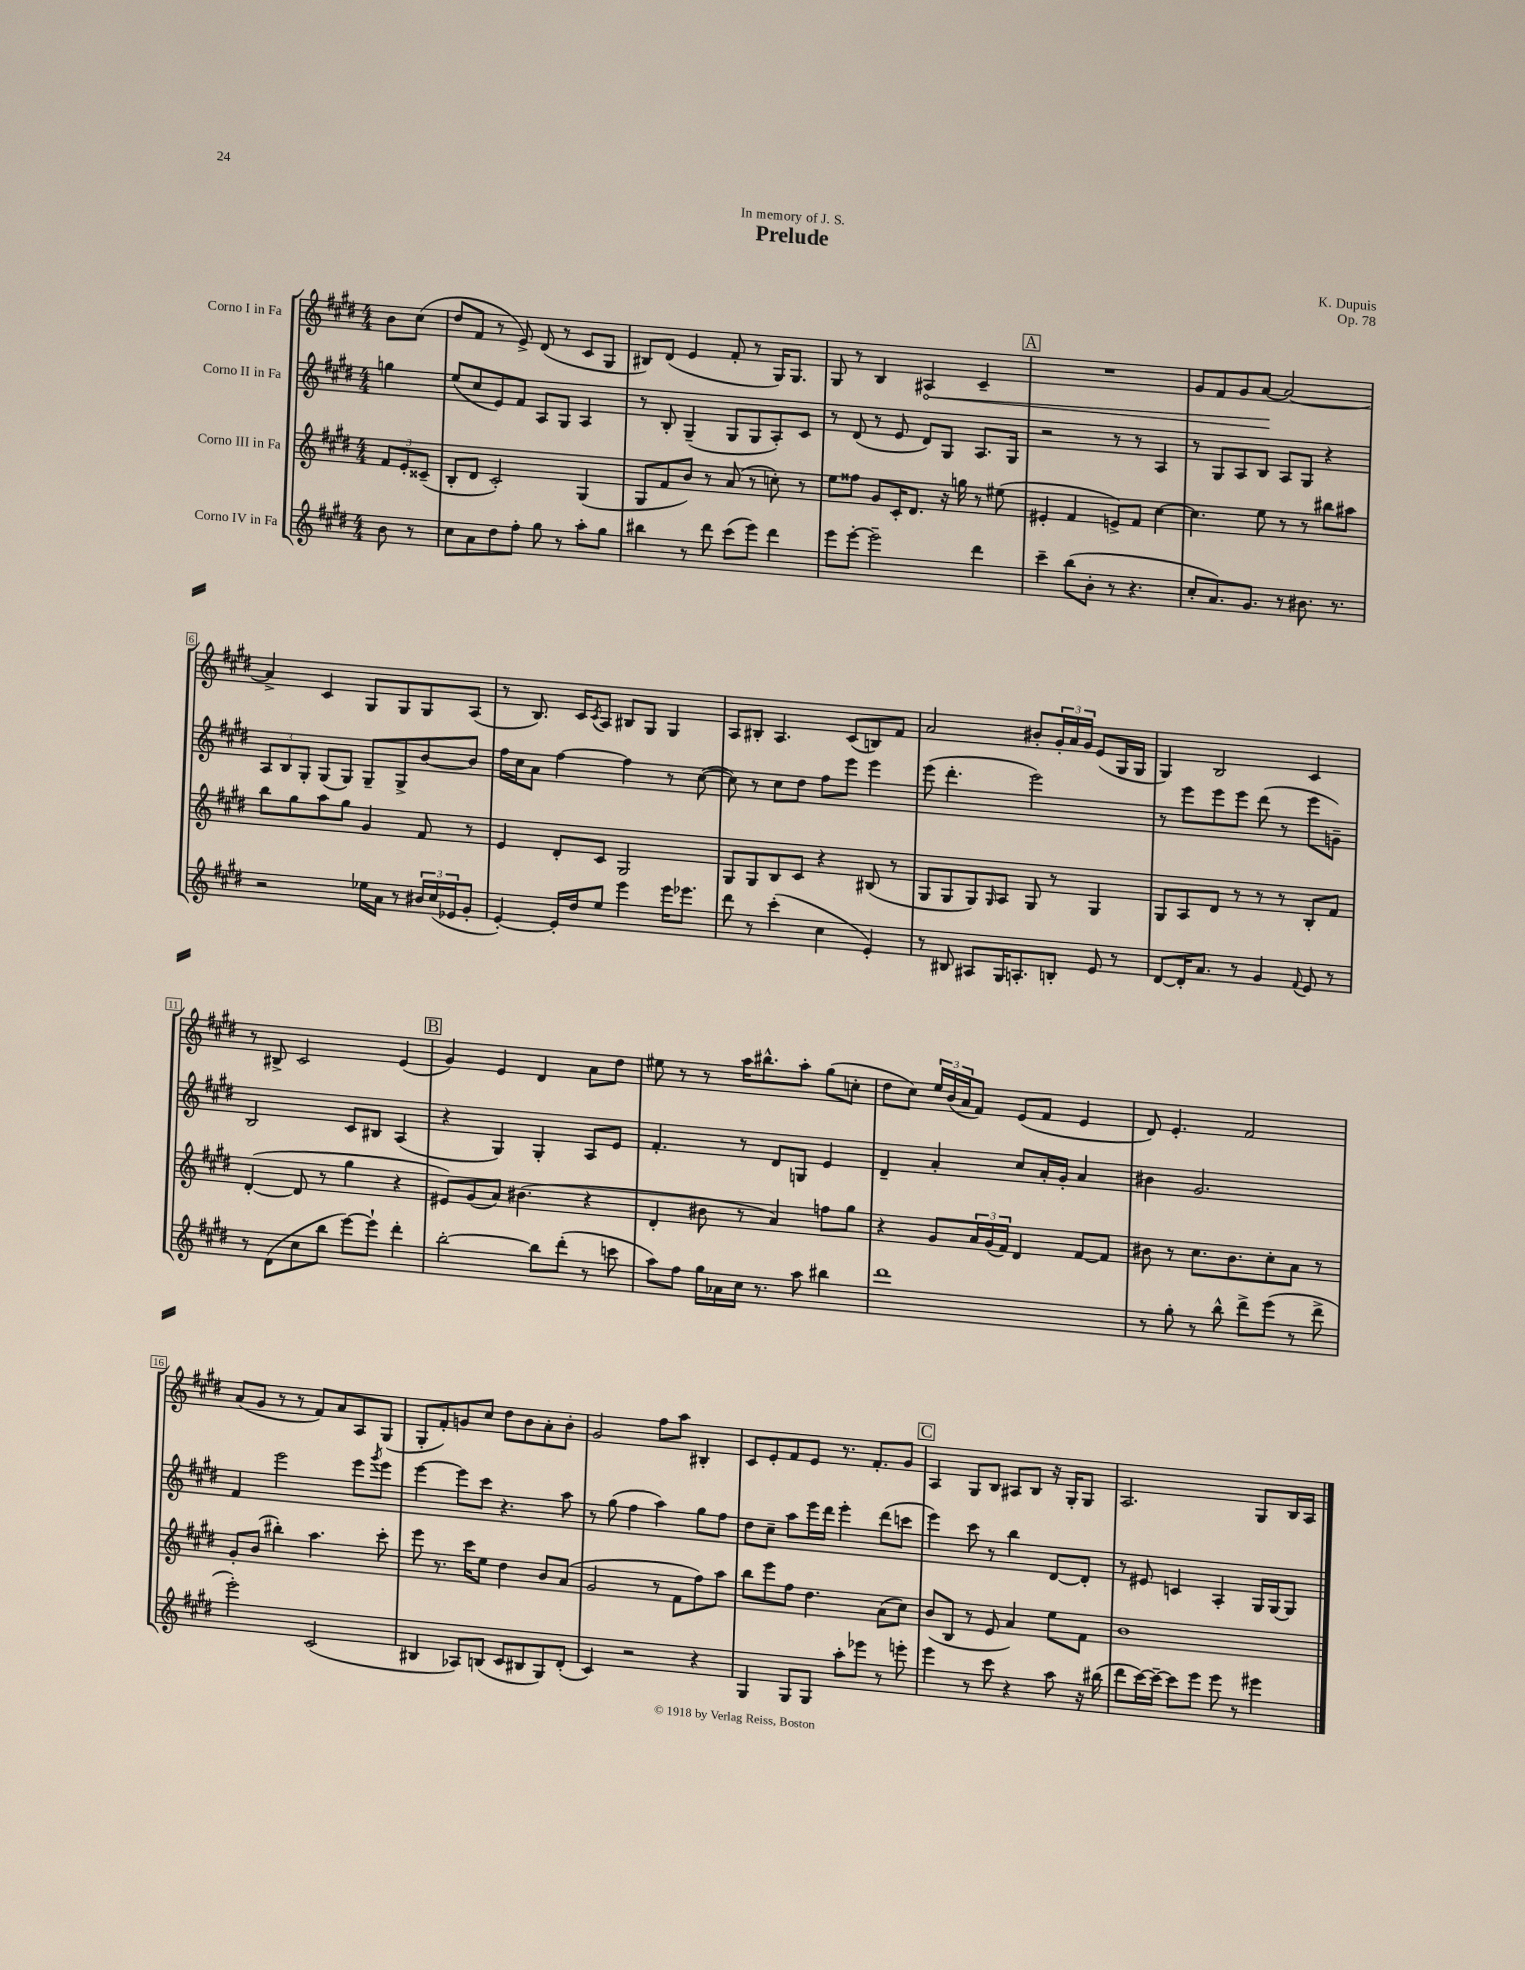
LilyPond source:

\header { title = "Prelude" composer = "K. Dupuis" dedication = "In memory of J. S." opus = "Op. 78" }
<<
\new StaffGroup <<
\new Staff = "s0" \with { instrumentName = "Corno I in Fa" } {
    \clef treble \key e \major \numericTimeSignature \time 4/4 \partial 4
    b'8 cis''8( |
    dis''8 fis'8 r8 e'8->) dis'8( r8 cis'8 gis8 |
    bis8) dis'8( e'4 fis'8-. r8 gis16) gis8. |
    gis8 r8 b4 \once \override Hairpin.circled-tip = ##t ais4\< cis'4-- |
    \mark \markup { \box "A" } R1 |
    gis'8 fis'8 gis'8 a'8~\! a'2~ |
    a'4-> cis'4 gis8 gis8 gis8 a8( |
    r8 b8.) cis'16 \acciaccatura { cis'8 } a8 bis8 gis8 gis4 |
    a8 bis8-. a4. cis'8( b8) fis'8 |
    a'2 bis'8-. \tuplet 3/2 { gis'16-. a'16 gis'16 } e'8( gis16 gis16 |
    gis4) b2 cis'4 |
    r8 bis8-> cis'2 e'4( |
    \mark \markup { \box "B" } gis'4) e'4 dis'4 a'8 dis''8 |
    eis''8 r8 r8 a''16 bis''8.-^ a''8-. gis''8( c''8-. |
    dis''8 cis''8) \tuplet 3/2 { e''16 b'16( a'16 } fis'8) e'8( fis'8 e'4 |
    dis'8) e'4.-. fis'2 |
    a'8( gis'8 r8 r8 fis'8) a'8 a8 gis8( |
    gis8-. fis'8-.) g'8 cis''8 dis''8 b'8 a'8-. b'8-. |
    gis'2 fis''8 a''8 bis4-. |
    cis'8 e'8-. fis'8 e'8 r8. fis'8.-. gis'8 |
    \mark \markup { \box "C" } a4 gis8 b8 ais8 b8 r16 gis16-. gis8 |
    a2. gis8 b16 a16 \bar "|." |
}
\new Staff = "s1" \with { instrumentName = "Corno II in Fa" } {
    \clef treble \key e \major \numericTimeSignature \time 4/4 \partial 4
    g''4 |
    e''8( cis''8 e'8) fis'8 a8 gis8 a4 |
    r8 b8-. gis4--( gis8 gis8 a8-.) cis'8 |
    r8 dis'8( r8 e'8 dis'8) gis8 a8. gis16 |
    \mark \markup { \box "A" } r2 r8 r8 a4 |
    r8 gis8 a8 b8 a8 gis8 r4 |
    \tuplet 3/2 { a8 b8 gis8-. } gis8( gis8) gis8-- gis8-> b'8~ b'8 |
    fis''16 cis''16 a'8 fis''4~ fis''4 r8 cis''8~( |
    cis''8) r8 cis''8 dis''8 fis''8 e'''8 e'''4 |
    e'''8( dis'''4.-. e'''2) |
    r8 e'''8 e'''8 e'''8 dis'''8( r8 e'''8 g'8--) |
    b2 cis'8 bis8 a4( |
    \mark \markup { \box "B" } r4 gis4) gis4-. a8 e'8 |
    fis'4.-. r8 dis'8 g8 e'4 |
    dis'4-- a'4-. cis''8 a'16-. gis'16-. a'4 |
    bis'4 gis'2. |
    fis'4 e'''2 e'''8 \acciaccatura { gis'''8 } e'''8 |
    e'''4~ e'''8 cis'''8 r4. a''8 |
    r8 gis''8( fis''4 a''4) gis''8 fis''8 |
    dis''8 cis''8-- a''8 e'''16 dis'''16 e'''4-. dis'''8( c'''8 |
    \mark \markup { \box "C" } e'''4) cis'''8 r8 b''4 dis'8~ dis'8-. |
    r8 eis'8 c'4 a4-. gis16 gis16~ gis8 \bar "|." |
}
\new Staff = "s2" \with { instrumentName = "Corno III in Fa" } {
    \clef treble \key e \major \numericTimeSignature \time 4/4 \partial 4
    \tuplet 3/2 { fis'8 e'8-. cisis'8--( } |
    b8-. dis'8 cis'2-.) gis4( |
    gis8 fis'8 b'8) r8 a'8( r8 c''8-.) r8 |
    e''8 fisis''8 gis'8 cis'16-. dis'8. r16 g''16 r8 eis''8( |
    \mark \markup { \box "A" } eis'4-. fis'4 e'8->) fis'8 cis''4~ |
    cis''4. e''8 r8 r8 bis''8 ais''8 |
    b''8 gis''8 a''8 gis''8 gis'4 fis'8 r8 |
    e'4 dis'8-. cis'8 gis2 |
    gis8 gis8 b8 cis'8 r4 bis8( r8 |
    gis8 gis8 gis8) \grace { gis16 } a8 gis8 r8 gis4 |
    gis8 a8 dis'8 r8 r8 r8 b8-. fis'8 |
    dis'4~-.( dis'8 r8 gis''4 r4 |
    \mark \markup { \box "B" } eis'8) gis'8( a'8) bis'4.( r4 |
    dis'4-. bis'8 r8 a'4) f''8 gis''8 |
    r4 gis'8 \tuplet 3/2 { a'16 gis'16( fis'16) } dis'4 fis'8~ fis'8 |
    bis'8 r8 cis''8. bis'8. cis''8-. a'8 r8 |
    gis'8-. b'8( bis''4-.) a''4. cis'''8-. |
    e'''8 r8. cis'''16 e''8 dis''4 b'8 a'8( |
    gis'2 r8 fis'8 fis''8) a''8 |
    b''8 e'''8 fis''8 dis''4. a'8( cis''8) |
    \mark \markup { \box "C" } b'8( b8 r8 e'8 a'4) e''8 fis'8 |
    b'1 \bar "|." |
}
\new Staff = "s3" \with { instrumentName = "Corno IV in Fa" } {
    \clef treble \key e \major \numericTimeSignature \time 4/4 \partial 4
    b'8 r8 |
    cis''8 a'8 dis''8 fis''8-. gis''8 r8 a''8-. gis''8 |
    bis''4 r8 dis'''8 cis'''8( e'''8) dis'''4 |
    e'''8 e'''8~-. e'''2-- dis'''4 |
    \mark \markup { \box "A" } cis'''4-- b''8( b'8-. r8 r4. |
    cis''8-. a'8.) gis'8. r8 bis'8. r8. |
    r2 ees''16 a'16 r8 \tuplet 3/2 { bis'16 cis''16( ees'16 } gis'8-. |
    e'4~-.) e'16-. dis''16 e''8 e'''4 e'''16 ees'''8. |
    dis'''8 r8 cis'''4-.( cis''4 e'4-.) |
    r8 bis8 ais8 gis16 a8.-. b8-. e'8 r8 |
    dis'8~ dis'16-. a'8. r8 gis'4 \appoggiatura { fis'8 } e'8 r8 |
    r8 dis'8( cis''8 b''8 e'''8~) e'''8-! dis'''4-. |
    \mark \markup { \box "B" } b''2~-. b''8 dis'''8-.( r8 c'''8 |
    a''8) fis''8 gis''16 aes'16 cis''16 r8. a''8 bis''4 |
    dis'''1 |
    r8 gis''8-. r8 b''8-^ dis'''8-> e'''8( r8 dis'''8-> |
    e'''2-.) cis'2( |
    bis4 aes8) b8( cis'8 bis8 gis8) dis'8-.( |
    cis'4) r2 r4 |
    gis4 gis8 gis8 a''8-. ees'''8 r8 e'''8-. |
    \mark \markup { \box "C" } e'''4 r8 cis'''8 r4 a''8 r16 bis''16( |
    dis'''8 cis'''16~) cis'''16~-- cis'''8 e'''8 e'''8 r8 eis'''4 \bar "|." |
}
>>
>>
\layout { \context { \Score \override BarNumber.stencil = #(make-stencil-boxer 0.1 0.3 ly:text-interface::print) } }
